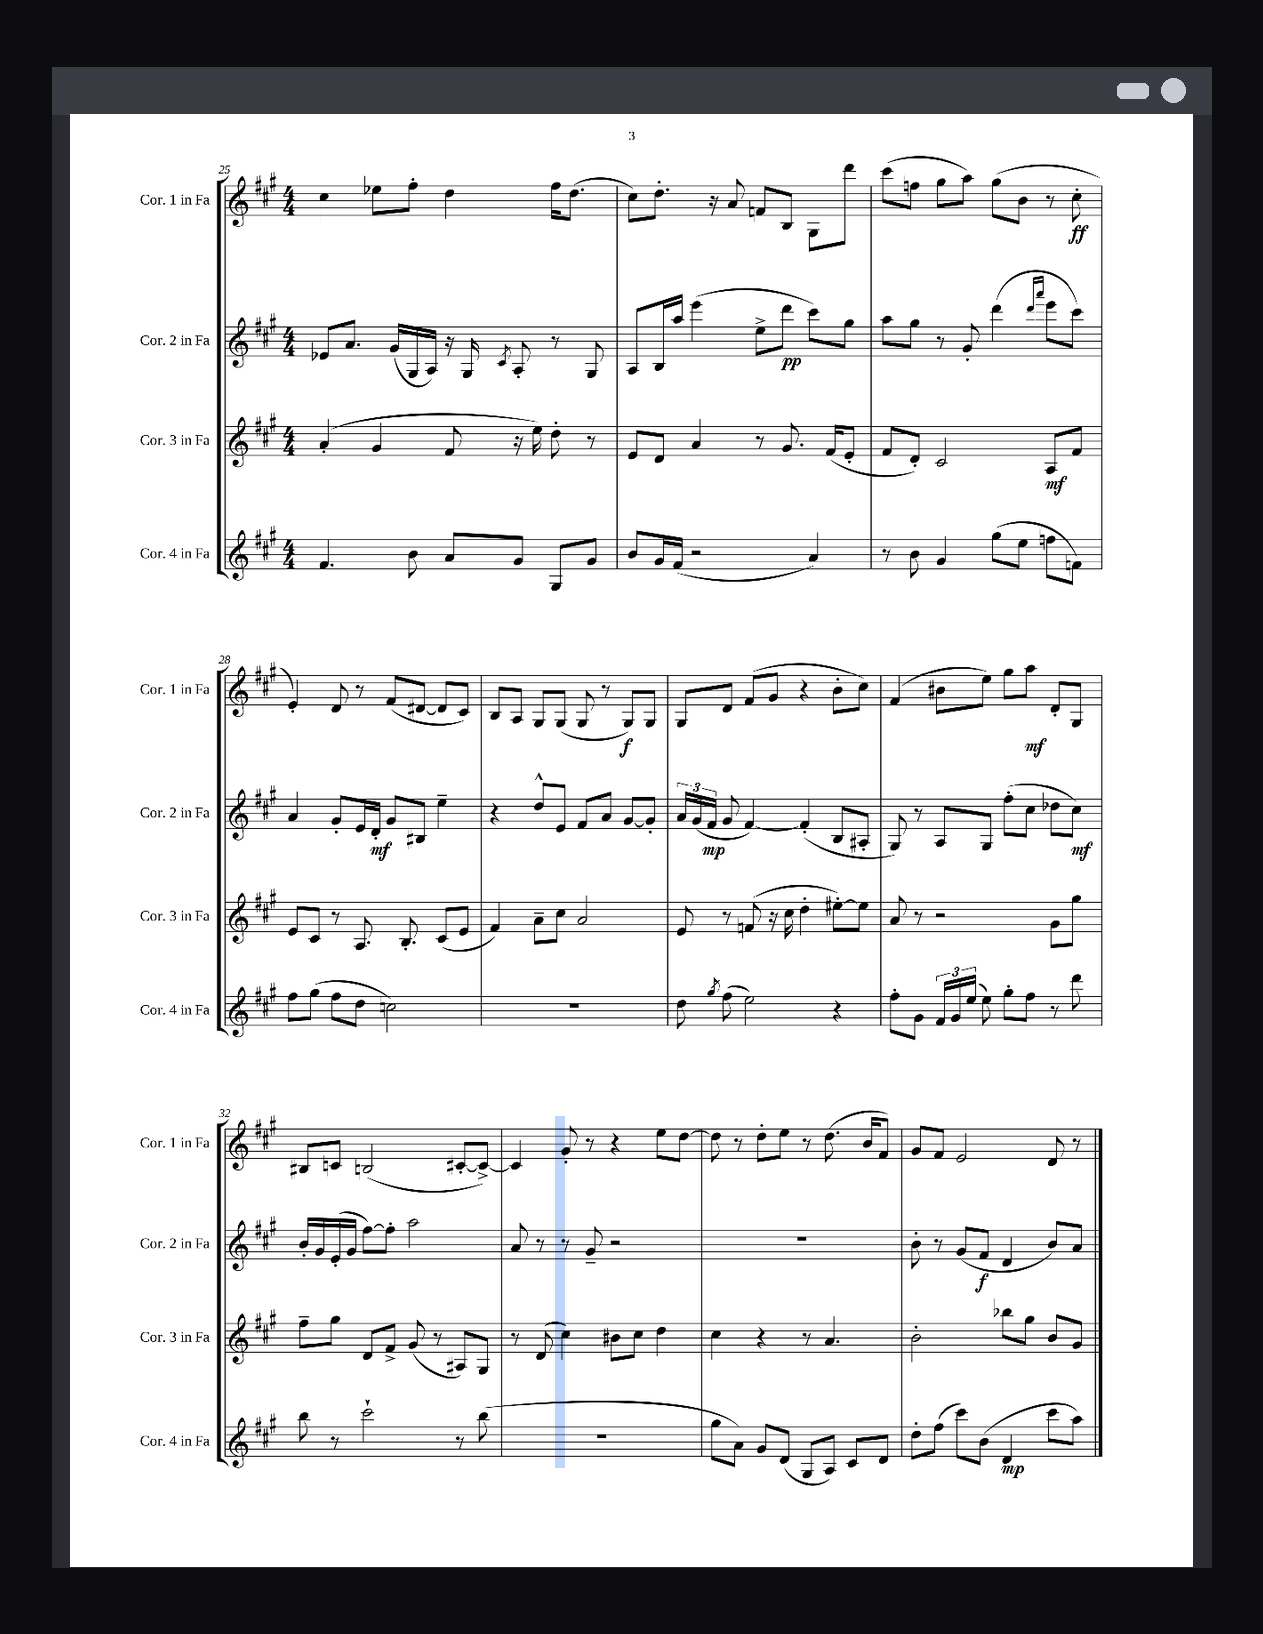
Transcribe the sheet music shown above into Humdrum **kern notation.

**kern	**dynam	**kern	**dynam	**kern	**dynam	**kern	**dynam
*part4	*part4	*part3	*part3	*part2	*part2	*part1	*part1
*staff4	*staff4	*staff3	*staff3	*staff2	*staff2	*staff1	*staff1
*I"Cor. 4 in Fa	*	*I"Cor. 3 in Fa	*	*I"Cor. 2 in Fa	*	*I"Cor. 1 in Fa	*
*I'Cor. 4 in Fa	*	*I'Cor. 3 in Fa	*	*I'Cor. 2 in Fa	*	*I'Cor. 1 in Fa	*
*clefG2	*	*clefG2	*	*clefG2	*	*clefG2	*
*k[f#c#g#]	*	*k[f#c#g#]	*	*k[f#c#g#]	*	*k[f#c#g#]	*
*M4/4	*	*M4/4	*	*M4/4	*	*M4/4	*
=25	=25	=25	=25	=25	=25	=25	=25
4.f#/	.	(4a'/	.	8e-X/L	.	4cc#\	.
.	.	.	.	8.a/J	.	.	.
.	.	4g#/	.	.	.	8ee-X\L	.
.	.	.	.	(16g#/LL	.	.	.
8b\	.	.	.	16G#/	.	8ff#'\J	.
.	.	.	.	16A/JJ)	.	.	.
8a/L	.	8f#/	.	16r	.	4dd\	.
.	.	.	.	16G#/	.	.	.
.	.	.	.	8qc#/	.	.	.
8g#/J	.	16r	.	8A'/	.	.	.
.	.	16ee\)	.	.	.	.	.
8G#/L	.	8dd'\	.	8r	.	16ff#\KL	.
.	.	.	.	.	.	(8.dd\J	.
8g#/J	.	8r	.	8G#/	.	.	.
=26	=26	=26	=26	=26	=26	=26	=26
8b/L	.	8e/L	.	8A/L	.	8cc#\L)	.
16g#/L	.	8d/J	.	16B/L	.	8.dd'\J	.
(16f#/JJ	.	.	.	16aa/JJ	.	.	.
2r	.	4a/	.	(4eee\	.	.	.
.	.	.	.	.	.	16r	.
.	.	.	.	.	.	8a/	.
.	.	8r	.	8ee^\L	.	8fn/L	.
.	.	8.g#/	.	8ddd\J	pp	8B/J	.
4a/)	.	.	.	8ccc#\L)	.	8G#\L	.
.	.	(16f#/KL	.	.	.	.	.
.	.	8e'/J	.	8gg#\J	.	8ddd\J	.
=27	=27	=27	=27	=27	=27	=27	=27
8r	.	8f#/L	.	8aa\L	.	(8ccc#\L	.
8b\	.	8d'/J)	.	8gg#\J	.	8ffn\J	.
4g#/	.	2c#/	.	8r	.	8gg#\L	.
.	.	.	.	8g#'/	.	8aa\J)	.
(8gg#\L	.	.	.	(4ddd\	.	(8gg#\L	.
8ee\J	.	.	.	.	.	8b\J	.
.	.	.	.	16qqddd/LL	.	.	.
.	.	.	.	16qqaaa/JJ	.	.	.
8ffn\L	.	8A/L	mf	8eee\L	.	8r	.
8fn\J)	.	8f#/J	.	8ccc#\J)	.	8cc#'\	ff
!!LO:LB:g=z
=28	=28	=28	=28	=28	=28	=28	=28
8ff#\L	.	8e/L	.	4a/	.	4e'/)	.
(8gg#\J	.	8c#/J	.	.	.	.	.
8ff#\L	.	8r	.	8g#'/L	.	8d/	.
8dd\J	.	8.A/	.	16e/L	.	8r	.
.	.	.	.	16d'/JJ	mf	.	.
2ccn\)	.	.	.	8g#/L	.	(8f#/L	.
.	.	8.B'/	.	.	.	.	.
.	.	.	.	8B#X/J	.	[8d#X/J	.
.	.	(8c#/L	.	4ee~\	.	8d#/L]	.
.	.	8e/J	.	.	.	8c#/J)	.
=29	=29	=29	=29	=29	=29	=29	=29
1r	.	4f#/)	.	4r	.	8B/L	.
.	.	.	.	.	.	8A/J	.
.	.	8a~\L	.	8dd^^/L	.	8G#/L	.
.	.	8cc#\J	.	8e/J	.	(8G#/J	.
.	.	2a/	.	8f#/L	.	8G#/	.
.	.	.	.	8a/J	.	8r	.
.	.	.	.	[8g#/L	.	8G#/L)	f
.	.	.	.	8g#'/J]	.	8G#/J	.
=30	=30	=30	=30	=30	=30	=30	=30
8dd\	.	8e/	.	24a/LL	.	8G#/L	.
.	.	.	.	(24g#/	.	.	.
.	.	.	.	24f#/JJ	mp	.	.
8qgg#/	.	.	.	.	.	.	.
(8ff#\	.	8r	.	8g#/	.	8d/J	.
2ee\)	.	(8fn/	.	[4f#/)	.	(8f#/L	.
.	.	16r	.	.	.	8g#/J	.
.	.	16cc#\	.	.	.	.	.
.	.	4dd'\	.	(4f#'/]	.	4r	.
4r	.	[8ee#X'\L)	.	8B/L	.	8b'\L	.
.	.	8ee#\J]	.	8A#X'/J	.	8cc#\J)	.
=31	=31	=31	=31	=31	=31	=31	=31
8ff#'\L	.	8a/	.	8G#/)	.	(4f#/	.
8g#\J	.	8r	.	8r	.	.	.
24f#/LL	.	2r	.	8A/L	.	8b#X\L	.
24g#/	.	.	.	.	.	.	.
(24ee/JJ	.	.	.	.	.	.	.
8ee\)	.	.	.	8G#/J	.	8ee\J)	.
8gg#'\L	.	.	.	(8ff#'\L	.	8gg#\L	.
8ff#\J	.	.	.	8cc#\J	.	8aa\J	mf
8r	.	8g#\L	.	8dd-X\L	.	8d'/L	.
8ddd\	.	8gg#\J	.	8cc#\J)	mf	8G#/J	.
!!LO:LB:g=z
=32	=32	=32	=32	=32	=32	=32	=32
8bb\	.	8ff#~\L	.	16b'/LL	.	8B#X/L	.
.	.	.	.	16g#/	.	.	.
8r	.	8gg#\J	.	(16e'/	.	8cn/J	.
.	.	.	.	16g#/JJ	.	.	.
2ccc#`\	.	8d/L	.	[8ff#\L)	.	(2Bn/	.
.	.	8f#^/J	.	8ff#'\J]	.	.	.
.	.	(8g#/	.	2aa\	.	.	.
.	.	8r	.	.	.	.	.
8r	.	8A#X/L)	.	.	.	[8c#X'/L	.
(8bb\	.	8G#/J	.	.	.	8c#^/J_)	.
=33	=33	=33	=33	=33	=33	=33	=33
1r	.	8r	.	8a/	.	4c#/]	.
.	.	(8d/	.	8r	.	.	.
.	.	4cc#\)	.	8r	.	8g#'/	.
.	.	.	.	8g#~/	.	8r	.
.	.	8b#X\L	.	2r	.	4r	.
.	.	8cc#\J	.	.	.	.	.
.	.	4dd\	.	.	.	8ee\L	.
.	.	.	.	.	.	[8dd\J	.
=34	=34	=34	=34	=34	=34	=34	=34
8gg#\L	.	4cc#\	.	1r	.	8dd\]	.
8a\J)	.	.	.	.	.	8r	.
8g#/L	.	4r	.	.	.	8dd'\L	.
(8d/J	.	.	.	.	.	8ee\J	.
8G#/L	.	8r	.	.	.	8r	.
8A/J)	.	4.a/	.	.	.	(8.dd\	.
8c#/L	.	.	.	.	.	.	.
.	.	.	.	.	.	16b/KL	.
8d/J	.	.	.	.	.	8f#/J)	.
=35	=35	=35	=35	=35	=35	=35	=35
8dd'\L	.	2b'\	.	8b'\	.	8g#/L	.
(8ff#\J	.	.	.	8r	.	8f#/J	.
8ccc#\L)	.	.	.	(8g#/L	.	2e/	.
(8b\J	.	.	.	8f#/J	f	.	.
4d/	mp	8bb-X\L	.	4d/	.	.	.
.	.	8gg#\J	.	.	.	.	.
8ccc#\L	.	8b/L	.	8b/L)	.	8d/	.
8aa\J)	.	8g#/J	.	8a/J	.	8r	.
==	==	==	==	==	==	==	==
*-	*-	*-	*-	*-	*-	*-	*-
